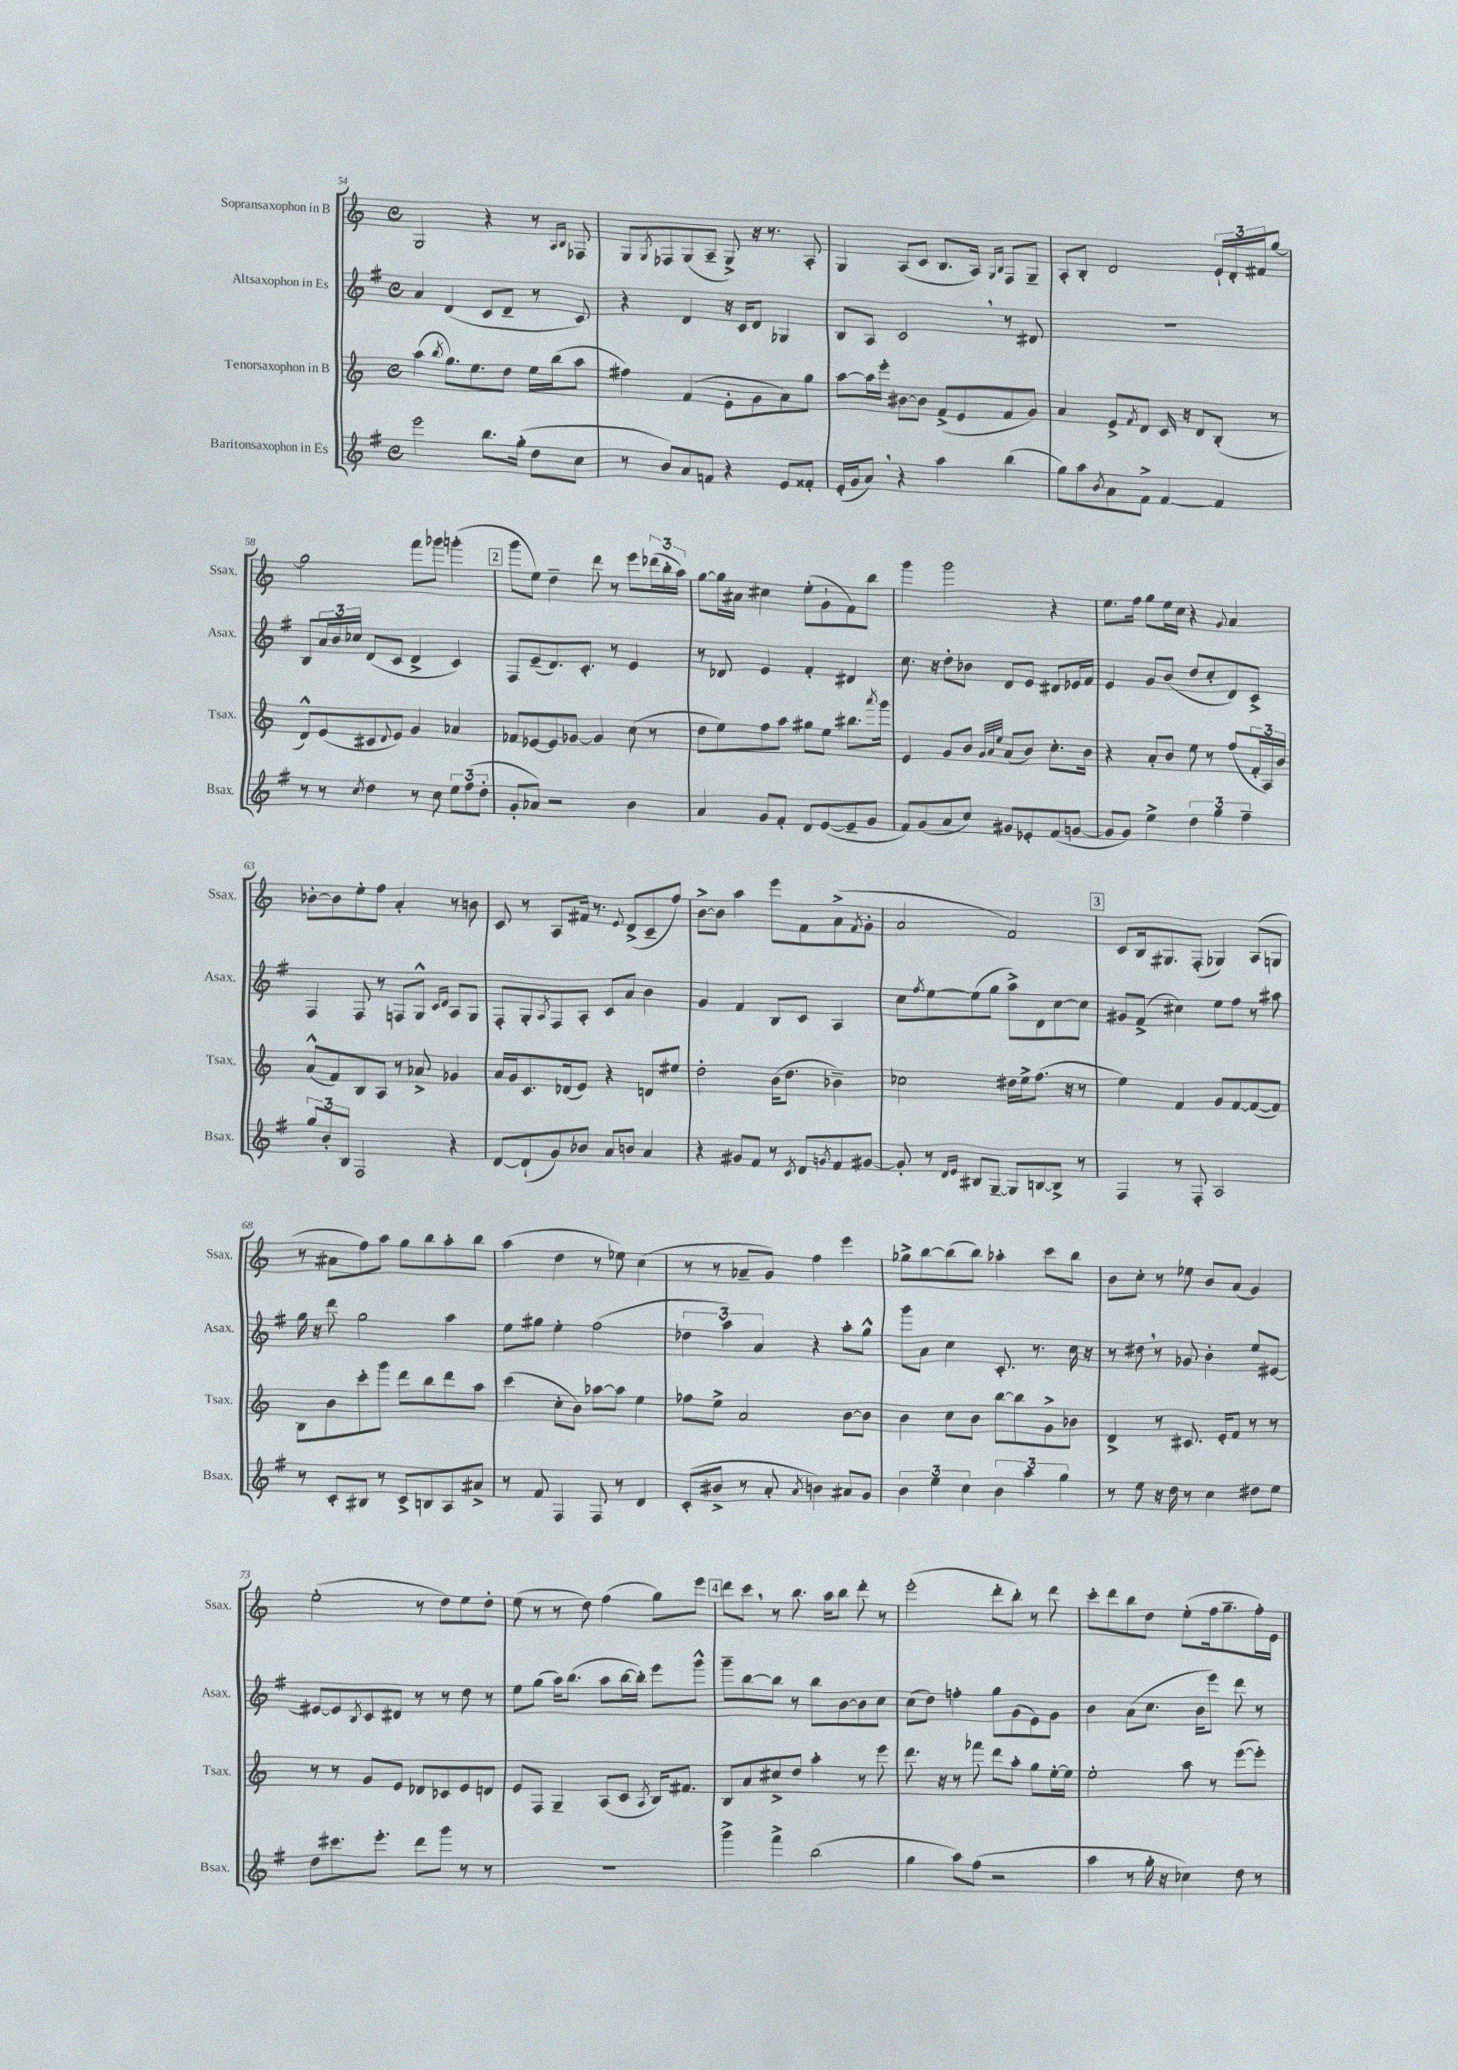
<<
\new StaffGroup <<
\new Staff = "s0" \with { instrumentName = "Sopransaxophon in B" shortInstrumentName = "Ssax." } {
    \clef treble \key c \major \defaultTimeSignature \time 4/4
    g2 r4 r8 \grace { a16 b16 } fes8 |
    g8 \acciaccatura { g8 } fes8 g8( a8-- g8->) r16 r8. a8-. |
    g4 a8( c'8 b8. a16) \grace { g16 b16 } f8 g8-- |
    a8-. b8-. d'2 \tuplet 3/2 { e'16-! d'16-. fis'16 } g''8~ |
    g''2 f'''8 ges'''8 g'''4-.( |
    \mark \markup { \box "2" } g'''8 e''8) d''4-- d'''8 r8 e'''8 \tuplet 3/2 { des'''16( b''16-. a''16) } |
    g''8~ g''16 ais'16 cis''4 e''8-.( g'8-! f'8) b''8 |
    g'''4 g'''2 r4 |
    e''8. f''16 g''8 e''16 c''16 r4 \appoggiatura { g'8 } a'4 |
    bes'8~-. bes'8 e''8-. f''8 a'4-. r8 b'8 |
    c'8 r8 a8 fis'16 r8. \appoggiatura { e'8 } d'8->( c'8-- f''8) |
    b'8~-> b'8 a''4 e'''8 f'8 a'8->( \acciaccatura { f'8 } g'8-. |
    a'2 f'2) |
    \mark \markup { \box "3" } c'8 b16 gis8. f8-.( ges4) a8( g8 |
    r8 ais'8 f''8) a''8 g''8 b''8 a''8-. b''8 |
    a''4( d''4 r8 ees''8) c''4( |
    r8 r8 aes'8-- g'8) f''4 e'''4 |
    ges''8-> b''8~ b''8( b''8) aes''4-. c'''8 b''8 |
    b'8 c''8-. r8 ees''8 b'8 a'8( g'4) |
    e''2-.( r8 d''8) e''8 d''8-. |
    e''8( r8 r8 d''8) f''4( g''8) e'''8 |
    \mark \markup { \box "4" } d'''8 c'''8 \breathe r8 b''8. a''16 b''8 d'''8-. r8 |
    e'''2-.( d'''8-. b''8-.) r8 d'''8 |
    c'''8-. d'''8 b''8 d''8 e''8-.( f''16 g''8.-- f''16-.) e'16 \bar "|." |
}
\new Staff = "s1" \with { instrumentName = "Altsaxophon in Es" shortInstrumentName = "Asax." } {
    \clef treble \key g \major \defaultTimeSignature \time 4/4
    a'4 d'4( c'8 d'8-- r8 c'8) |
    r4 d'4 r16 c'16 d'8 ges4 |
    b8 a8 c'2 \breathe r8 dis'8 |
    R1 |
    b8 \tuplet 3/2 { a'16 b'16 ces''16 } d'8( c'8 d'4-> c'4) |
    \mark \markup { \box "2" } fis8 e'8--( d'8.) c'8.-. r8 e'4 |
    r8 des'8 e'4 fis'4-. dis'4 |
    c''8. r16 d''8-. bes'8 d'8 e'8 dis'8 ees'16 fis'16 |
    e'4 g'8 b'8( d''8 c''8-. d'8) c'8-> |
    fis4 fis8 r8 f8 g8-^ \grace { c'16 d'16 } a8 g8 |
    fis8-. g8-. \acciaccatura { a8 } fis8 a8-. c'8 a'8 b'4 |
    g'4 fis'4 b8 c'8 a4 |
    c''8 \acciaccatura { fis''8 } e''8~ e''8( g''8 a''8->) d'8 c''8~ c''8 |
    \mark \markup { \box "3" } gis'8 fis'8->( cis''4) e''8 fis''8 r8 ais''8 |
    g''16 r16 d'''8 g''2 a''4 |
    e''8 gis''8 e''4-. fis''2( |
    \tuplet 3/2 { des''4 a''4) a'4 } r4 a''8-. g''8-^ |
    g'''8 a'8 c''4 c'8.-. r8. c''16 r16 |
    r8 dis''8 \breathe r8 ges'8 b'4-. e''8 eis'8~ |
    eis'8~ eis'8 \acciaccatura { b8 } c'8 dis'8 r8 r8 d''8 r8 |
    e''8 g''8( a''16) b''8.( a''8 b''16~ b''16-.) e'''8 g'''8-^ |
    \mark \markup { \box "4" } g'''8-- b''8~ b''8 r8 b''8 b'8~ b'8 c''8 |
    c''8( d''8) f''4-. g''8 g'8( e'8) g'8 |
    b'4 a'8( c''8. b'16 e'''8) d'''8 r8 \bar "|." |
}
\new Staff = "s2" \with { instrumentName = "Tenorsaxophon in B" shortInstrumentName = "Tsax." } {
    \clef treble \key c \major \defaultTimeSignature \time 4/4
    a''4( \acciaccatura { b''8 } g''8.) e''8. d''8 e''16 b''16( a''8 |
    fis''4) f'4( e'8-. g'8 a'8) g''8 |
    a''8~ a''16 e'''16-. bis'8~ bis'8 f'8->( e'8 f'8 g'8) |
    a'4 e'8-> \acciaccatura { f'8 } d'8 c'16 r16 d'8 b8-.( r8 |
    d'8-^) e'8( cis'8 \appoggiatura { d'8 } e'8) g'4 aes'4 |
    \mark \markup { \box "2" } fes'8 ees'8~ ees'8 ges'8~ ges'4 c''8( r8 |
    d''8 e''8) f''8 a''8 gis''8 e''8 bis''8. \acciaccatura { a'''8 } g'''16 |
    e'4 g'8 b'8 \grace { g'32 a'32 e''32 } a'8( b'8) c''8.-. b'16 |
    r4 a'8-. b'8 e''8 r8 f''8( \tuplet 3/2 { f'16-. a16) b'16 } |
    a'8-^( f'8) b8 a8 r8 aes'8-> ges'4 |
    a'16 g'16 c'8. des'16( e'8) r4 d'8 eis''8 |
    d''2-. b'16( d''8. bes'4--) |
    ces''2 dis''16 e''16-> f''8.( r16 r8 |
    \mark \markup { \box "3" } e''4) f'4 g'8 f'8~ f'8~( f'8) |
    b8 b'8 c'''8-. g'''8 d'''8 b''8 d'''8 a''8 |
    c'''4( c''8-. b'8) aes''8~ aes''8 e''4 |
    fes''8 e''8-> a'2 b'8~ b'8 |
    b'4 c''8 b'8 b''8~ b''8 g'8-> bes'8 |
    d'4-> r8 cis'8. e'16-. f'8 r8 r8 |
    r8 r8 g'8 e'8 des'8 ces'8 e'8 d'8 |
    e'8 f8 g4-- a8( c'8 \acciaccatura { a8 } b16) fis'8. |
    \mark \markup { \box "4" } b8 a'8 cis''8-> d''8 a''4-. r8 e'''8 |
    d'''8. r16 r8 fes'''8 d'''8 a''8-. g''8 e''16~-. e''16 |
    e''2-. a''8 r8 e'''8~( e'''8-.) \bar "|." |
}
\new Staff = "s3" \with { instrumentName = "Baritonsaxophon in Es" shortInstrumentName = "Bsax." } {
    \clef treble \key g \major \defaultTimeSignature \time 4/4
    e'''2 b''8. g''16-.( d''8 c''8 |
    r8 b'8) a'8 f'8 r4 e'8 fisis'8-. |
    e'16-.( g'16 a'8) \breathe r4 a''4 b''4( |
    g''8) a''8 \acciaccatura { b'8 } a'8 fis'8-> fis'4~ fis'4 |
    r8 r8 \acciaccatura { c''8 } d''4 r8 c''8 \tuplet 3/2 { e''8 fis''8( d''8-. } |
    \mark \markup { \box "2" } g'8-. aes'8) r2 b'4 |
    a'4 g'8 fis'8-. d'8 e'8~( e'8-- g'8 |
    fis'8) g'8( a'8 c''8) gis'8 ees'8-. fis'8( g'8~ |
    g'8 g'8) e''4-> \tuplet 3/2 { d''4 g''4 fis''4-- } |
    \tuplet 3/2 { g''8 b'8-. b8 } fis2 r4 |
    d'8~ d'8-!( g'8) bes'8 a'8 b'8 a'4 |
    r4 gis'8 fis'8 r8 \acciaccatura { c'8 } d'8 \acciaccatura { g'8 } fis'8 gis'8~ |
    gis'8-. r8 \grace { d'16 e'16 } bis8 g8~-- g8 b8~ b8-> r8 |
    \mark \markup { \box "3" } fis4 r8 fis8-. a2 |
    r8 c'8-. bis8 r8 c'8-> b8 a8 ais'8-> |
    r8 fis'8 fis4 fis8 r8 d'4 |
    c'8-.( bis'8-> r8 a'8-. \acciaccatura { a'8 } b'4) ais'8 g'8 |
    \tuplet 3/2 { b'4 e''4 c''4 } \tuplet 3/2 { b'4 a''4 g''4 } |
    r8 e''8 r16 d''16 r8 c''4 dis''8 e''8 |
    d''8 cis'''8. e'''8.-. d'''8 g'''8 r8 r8 |
    R1 |
    \mark \markup { \box "4" } g'''4-> fis'''4-> b''2( |
    g''4 a''8) fis''8( r2 |
    a''4 r8 g''16-. r16 ces''4) d''8 r8 \bar "|." |
}
>>
>>
\layout { \context { \Score currentBarNumber = #54 } }
